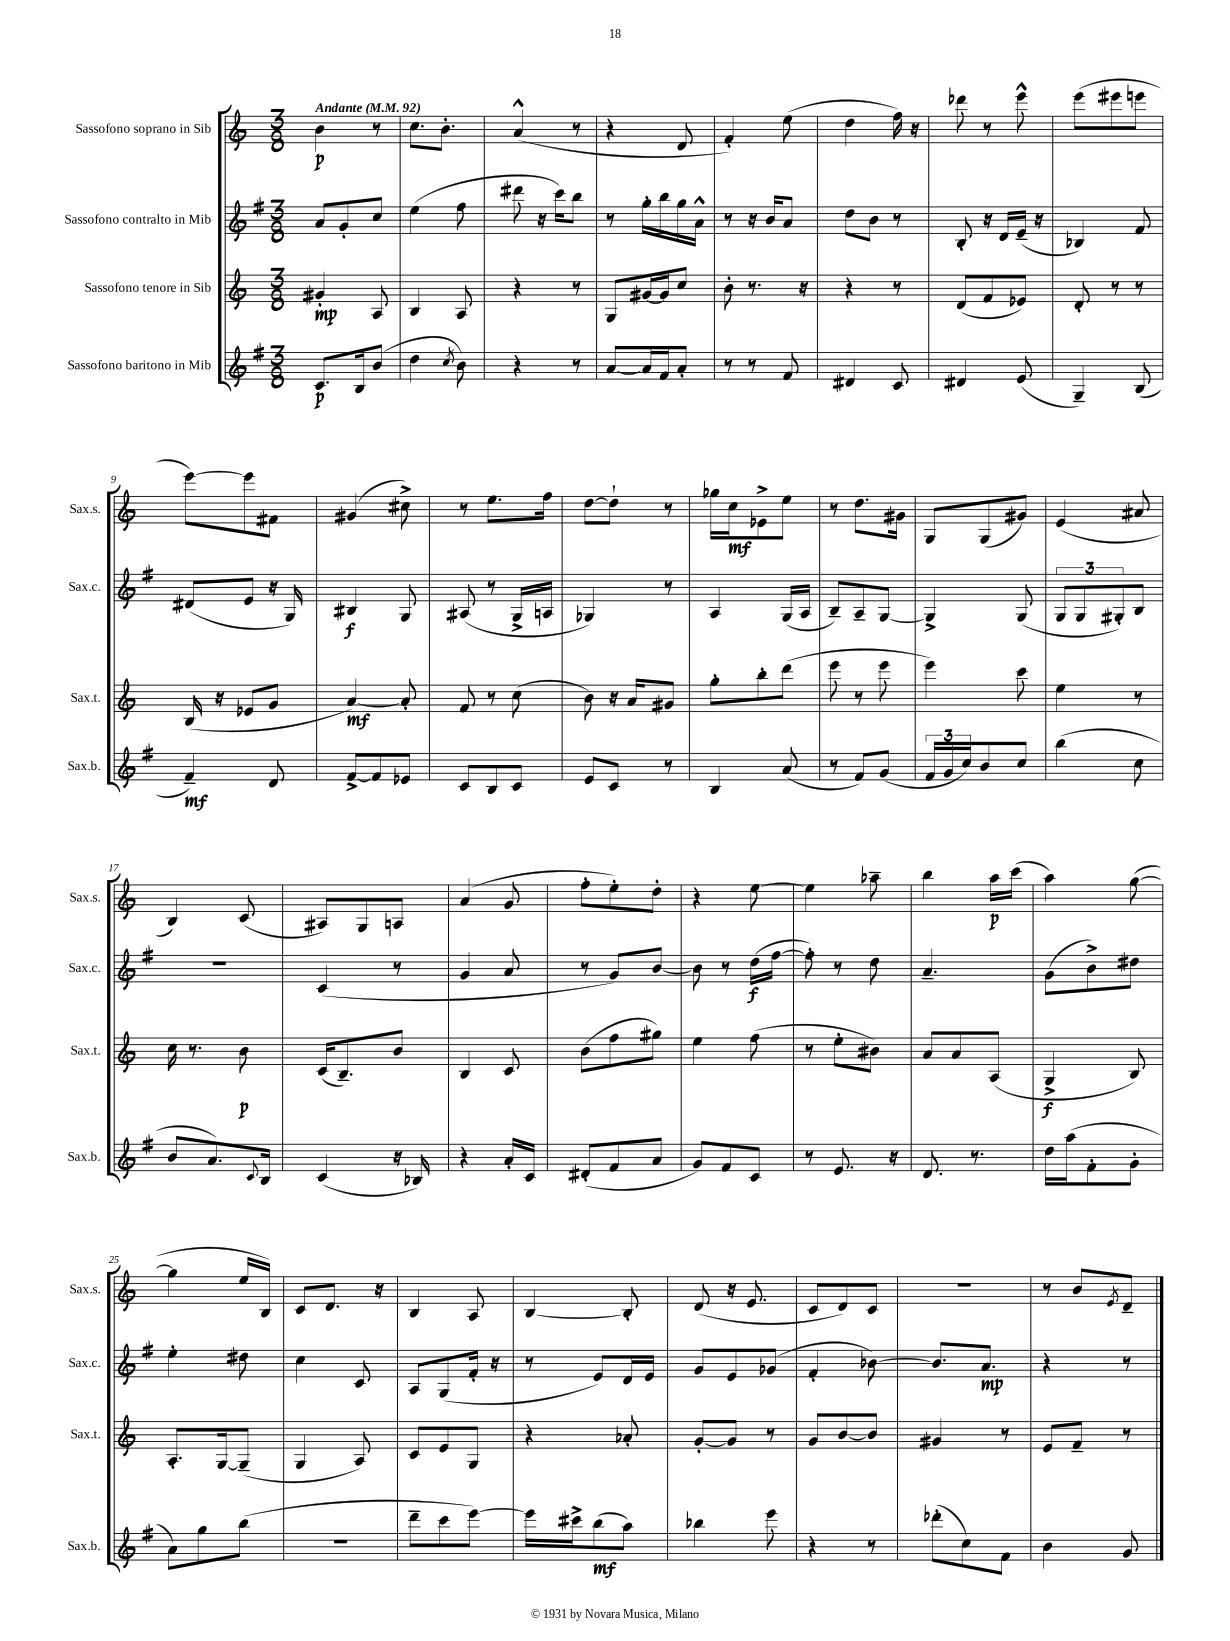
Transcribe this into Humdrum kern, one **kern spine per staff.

**kern	**kern	**kern	**kern
*staff4	*staff3	*staff2	*staff1
*clefG2	*clefG2	*clefG2	*clefG2
*k[f#]	*k[]	*k[f#]	*k[]
*M3/8	*M3/8	*M3/8	*M3/8
*MM92	*MM92	*MM92	*MM92
8.c	4g#'	8a	4b
.	.	8g'	.
16B	.	.	.
(8b	8A	8cc	8r
=	=	=	=
4dd	4B	(4ee	8.cc
.	.	.	8.b'
8qcc	.	.	.
8b)	8A	8ff#	.
=	=	=	=
4r	4r	8ddd#	(4a^^
.	.	16r	.
.	.	16ccc)	.
8r	8r	8bb	8r
=	=	=	=
[8a	8G	8r	4r
16a]	[16g#	16gg'	.
16f#	16g#]	16bb	.
8a'	8cc	16gg	8d
.	.	16a^^	.
=	=	=	=
8r	8b'	8r	4f')
8r	8.r	16r	.
.	.	16b	.
8f#	.	8a	(8ee
.	16r	.	.
=	=	=	=
4d#	4r	8dd	4dd
.	.	8b	.
8c	8r	8r	16ff)
.	.	.	16r
=	=	=	=
4d#	(8d	8B'	8ddd-
.	8f	16r	8r
.	.	16d	.
(8e	8e-)	(16e~	8eee^^
.	.	16r	.
=	=	=	=
4G~)	8d'	4B-)	(8eee
.	8r	.	8eee#
(8B	8r	8f#	8eee
=	=	=	=
4f#~)	(16B	(8d#	[8eee)
.	16r	.	.
.	8e-	8e	8eee]
8d	8g	16r	8f#
.	.	16G)	.
=	=	=	=
[8f#^	[4a)	4B#	(4g#
8f#]	.	.	.
8e-	8a']	8G	8cc#^)
=	=	=	=
8c	8f	(8A#	8r
8B	8r	8r	8.ee
8c	(8cc	16G^	.
.	.	16A	16ff
=	=	=	=
8e	8b)	4G-)	[8dd
8c	16r	.	8dd`]
.	16a	.	.
8r	8g#	8r	8r
=	=	=	=
4B	8gg'	4A	16gg-
.	.	.	16cc
.	8bb'	.	8e-^
(8a	(8ddd	(16G	8ee
.	.	16A	.
=	=	=	=
8r	8eee	8B~)	8r
8f#)	8r	8A~	8.dd
(8g	8eee	[8G	.
.	.	.	16g#
=	=	=	=
24f#	4eee)	4G^]	8G
24g	.	.	.
24cc)	.	.	.
8b	.	.	(8G
8cc	8ccc	(8G	8g#)
=	=	=	=
(4bb	4ee	12G	(4e
.	.	12G	.
.	.	12G#')	.
8cc	8r	8B	8a#
=	=	=	=
8b	16cc	4.r	4B)
.	8.r	.	.
8.a)	.	.	.
.	8b	.	(8c
8qqc	.	.	.
16B	.	.	.
=	=	=	=
(4c	(16c	(4c	8A#)
.	8.B~)	.	.
.	.	.	8G
16r	8b	8r	8A
16B-)	.	.	.
=	=	=	=
4r	4B	4g	(4a
16a'	8c	8a	8g
16c	.	.	.
=	=	=	=
(8d#'	(8b	8r	8ff'
8f#	8ff	8g)	8ee')
8a	8gg#)	[8b	8dd'
=	=	=	=
8g)	4ee	8b]	4r
8f#	.	8r	.
8c	(8ff	(16dd	[8ee
.	.	[16ff#	.
=	=	=	=
8r	8r	8ff#'])	4ee]
8.e	8ee'	8r	.
.	8b#)	8dd	8aa-~
16r	.	.	.
=	=	=	=
8.d	8a	4.a~	4bb
.	8a	.	.
8.r	.	.	.
.	(8A	.	16aa
.	.	.	(16ccc
=	=	=	=
16dd	4G^	(8g	4aa)
(16aa	.	.	.
8f#'	.	8b^)	.
8g'	8B)	8dd#	([8gg
=	=	=	=
8a)	8.A'	4ee'	4gg]
8gg	.	.	.
.	[16G	.	.
(8bb	(8G~]	8dd#	16ee
.	.	.	16B)
=	=	=	=
4.r	4G	4cc	8c
.	.	.	8.d
.	8A)	8c	.
.	.	.	16r
=	=	=	=
8ddd~	8c	8A	4B
8ccc	8e	(8G	.
[8eee)	8G	16f#'	8A
.	.	16r	.
=	=	=	=
16eee]	4r	8r	[4B
16ccc#^	.	.	.
(8bb	.	8e)	.
8aa)	8a-'	16d	8B']
.	.	16e	.
=	=	=	=
4bb-	[8g'	8g	(8d
.	8g]	8e	16r
.	.	.	8.e
8eee	8r	(8g-	.
=	=	=	=
4r	8g	4f#'	8c
.	[8b	.	8d)
8r	8b]	[8b-)	8c
=	=	=	=
(8ddd-'	4g#	8.b-]	4.r
8cc)	.	.	.
.	.	8.a	.
8f#	8r	.	.
=	=	=	=
4b	8e	4r	8r
.	8f~	.	8b
.	.	.	8qe
8g	8r	8r	8d~
==	==	==	==
*-	*-	*-	*-
